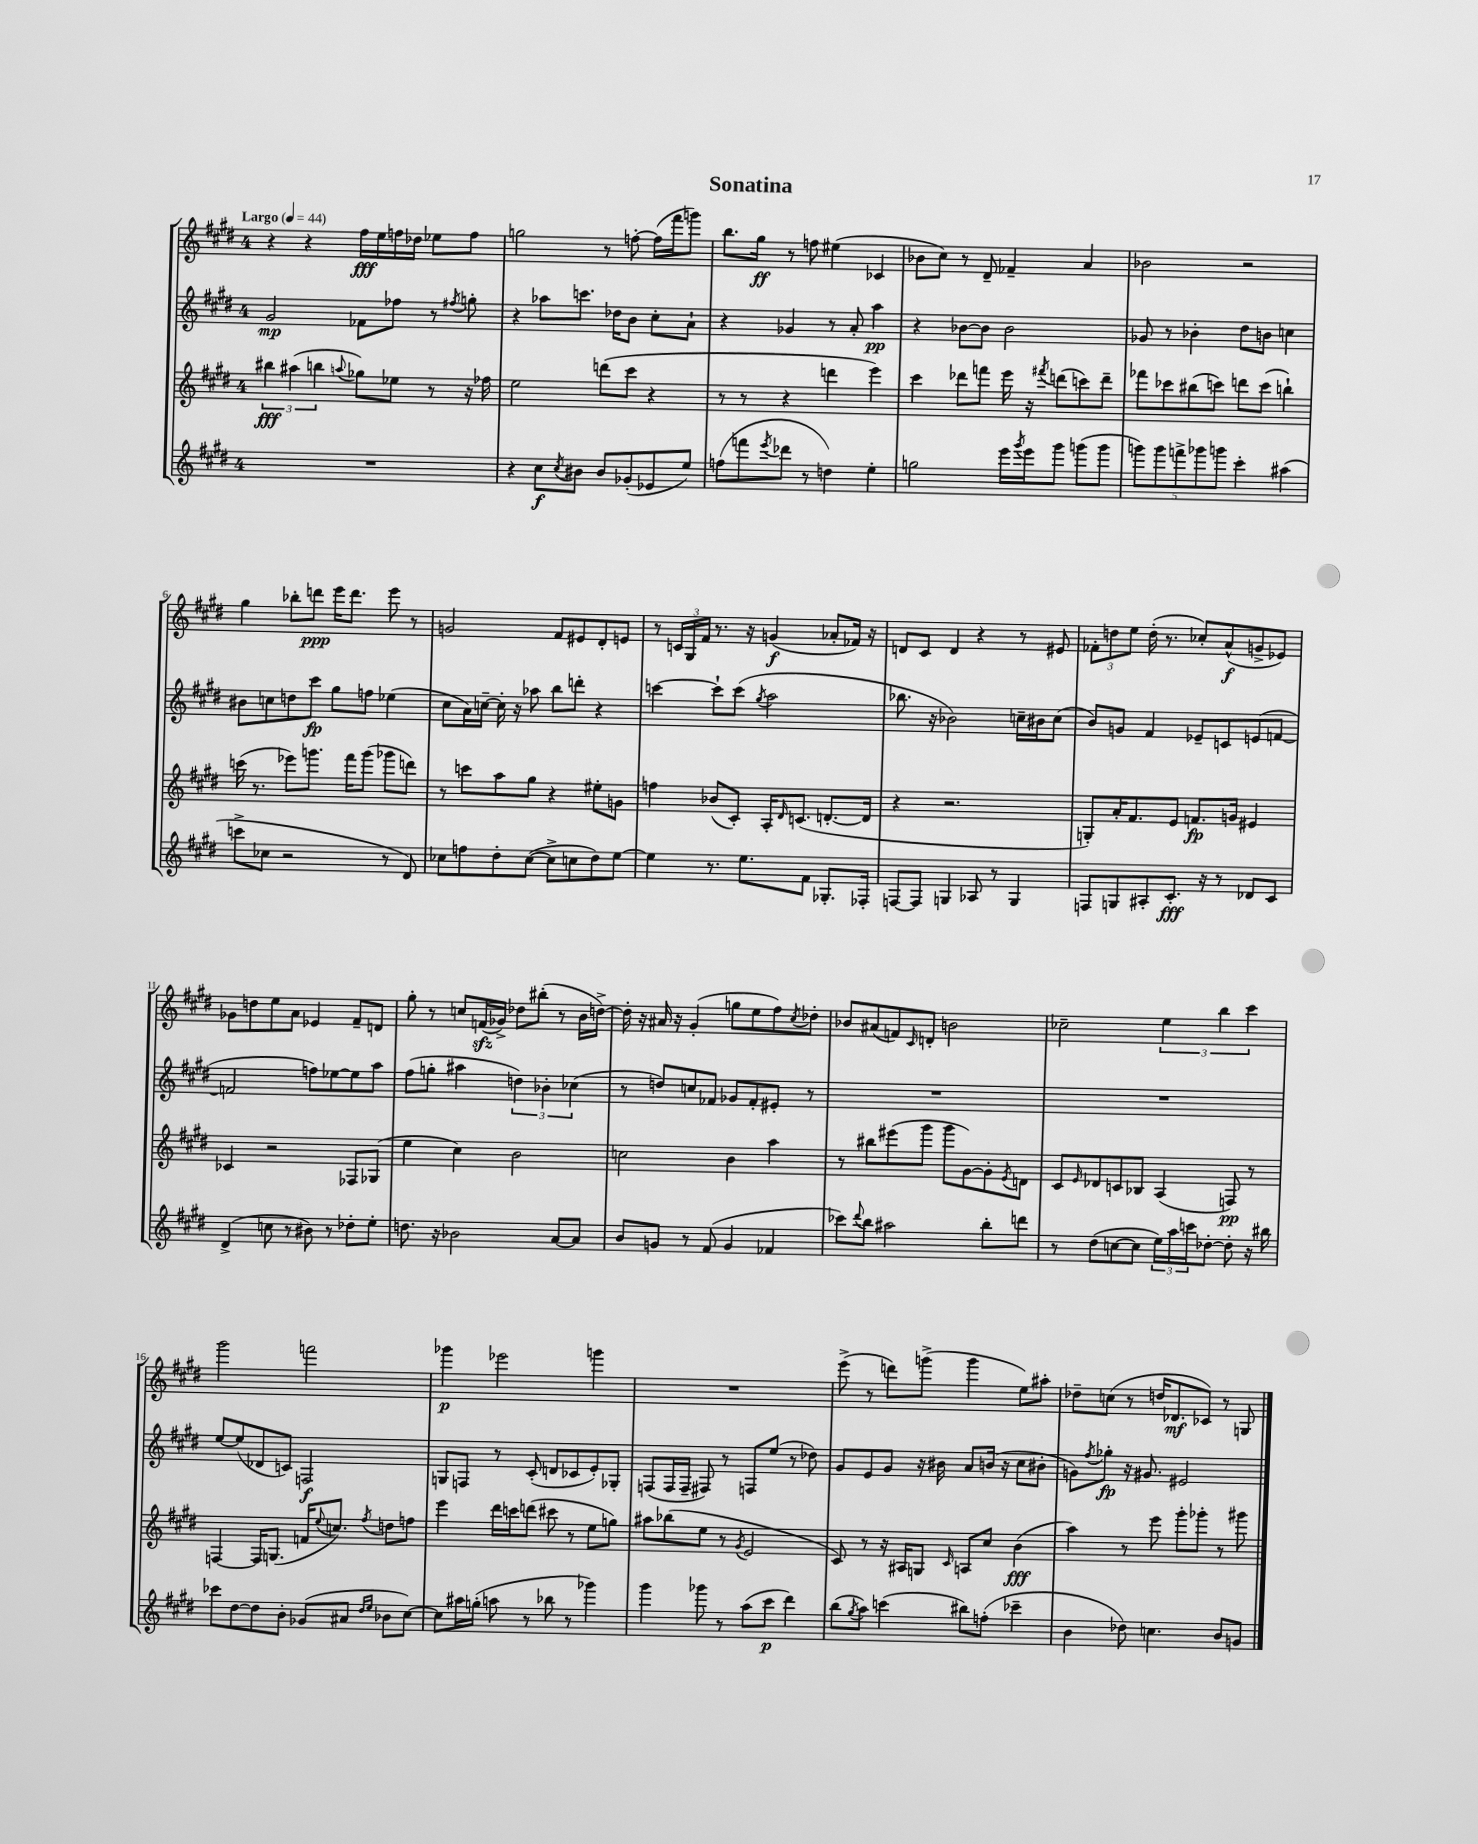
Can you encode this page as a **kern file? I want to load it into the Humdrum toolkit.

**kern	**kern	**kern	**kern
*staff4	*staff3	*staff2	*staff1
*clefG2	*clefG2	*clefG2	*clefG2
*k[f#c#g#d#]	*k[f#c#g#d#]	*k[f#c#g#d#]	*k[f#c#g#d#]
*M4/4	*M4/4	*M4/4	*M4/4
*MM44	*MM44	*MM44	*MM44
1r	6bb#\	2g#/	4r
.	(6aa#\	.	.
.	.	.	4r
.	6bb\	.	.
.	8qqaa/	.	.
.	8gg-\L)	8f-\L	16ff#\LL
.	.	.	16ee\
.	8ee-\J	8ff-\J	16ff\
.	.	.	16dd-\JJ
.	8r	8r	8ee-\L
.	.	8qff#/	.
.	16r	8gg'\	8ff\J
.	16ff-\	.	.
=	=	=	=
4r	2ee\	4r	2gg\
8cc#\L	.	8aa-\L	.
8qcc#/	.	.	.
8b#\J	.	8.ccc\J	.
8b#/L	(8ddd\L	.	8r
.	.	16dd-\LK	.
(8g-'/	8ccc#\J	8b\J	[8ff'\
8e-/	4r	8cc#'\L	(16ff\]LL
.	.	.	16fff#\J
8ee/J)	.	8a`\J	8ggg\J)
=	=	=	=
(8ff\L	8r	4r	8.bb\L
8fff\	8r	.	.
.	.	.	16gg#\Jk
8qeee/	.	.	.
8ddd-\J	4r	4g-/	8r
8r	.	.	8ff\
4dd\)	4ddd\	8r	(4ee#\
.	.	8a'/	.
4ee'\	4eee\)	4aa\	4c-/
=	=	=	=
2gg\	4ccc#\	4r	8b-\L
.	.	.	8cc#\J)
.	8ddd-\L	[8b-\L	8r
.	8fff\J	8b-\]J	8d#~/
16eee\LL	16eee\	2b-\	4f-~/
8qggg#/	.	.	.
16eee\J	16r	.	.
.	8qfff#/	.	.
8ggg#\J	(8ddd\L	.	.
(8ggg\L	8ccc\)	.	4a/
8ggg\J	8ddd~\J	.	.
=	=	=	=
10ggg\L)	8fff-\L	8g-/	2b-\
10ggg\	.	.	.
.	8ccc-\	8r	.
10fff^\	.	.	.
.	(8bb#\	4b-'\	.
10ggg-\	.	.	.
.	8ccc\J)	.	.
10ggg\J	.	.	.
4ccc#'\	8ddd\L	8dd#\L	2r
.	(8ccc\J	8b\J	.
(4aa#\	4bb`\)	4cc\	.
=	=	=	=
8ccc^\L	(16ccc\	8b#\L	4gg#\
.	8.r	.	.
8cc-\J	.	8cc\	.
2r	8eee-\L)	8dd\	8bb-'\L
.	8.ggg\J	8ccc#\J	8ddd\J
.	.	8gg#\L	16eee\LK
.	16fff#\LK	.	8.ddd\J
.	(8ggg\J	8ff\J	.
8r	8ggg-\L	(4ee-\	8eee\
8d#/)	8ddd\J)	.	8r
=	=	=	=
8cc-\L	8r	8cc#\L	2g/
8ff\	8ccc\L	16a\L)	.
.	.	[16cc~\JJ	.
8dd#'\	8aa\	16cc'\]	.
.	.	16r	.
([8cc-\J	8gg#\J	8aa-\	.
8cc-^\]L	4r	8bb\L	8f#/L
8cc\	.	8ddd'\J	8e#/
8dd#\)	8ee#'\L	4r	8d#'/
[8ee\J	8g\J	.	8e/J
=	=	=	=
4ee\]	4ff\	[4ccc\	8r
.	.	.	24c/LL
.	.	.	24G#/
.	.	.	24f#/JJ
8.r	(8b-/L	8ccc`\]L	8.r
.	8c#'/J)	(8ccc\J	.
8.ee\L	.	.	16r
.	.	8qgg#/	.
.	16A'/LK	2aa\	(4g/
.	16qqd#/	.	.
.	(8.c/J	.	.
8f#\J	.	.	.
8.G-'/L	[8.d'/L	.	8a-'/L
.	.	.	16f-/Jk)
16F-'/Jk	16d/]Jk	.	16r
=	=	=	=
[8F/L	4r	8.bb-\	8d/L
8F/]J	.	.	8c#/J
.	.	16r	.
4G/	2.r	2b-\)	4d/
8A-/	.	.	4r
8r	.	.	.
4G/	.	16cc~\LL	8r
.	.	16b#\J	.
.	.	(8cc\J	8e#/
=	=	=	=
8F/L	8G'/L)	8b/L)	12f-'\L
.	.	.	12dd\
8G/	16a'/K	8g/J	.
.	.	.	12ee\J
.	8.f#/	.	.
8A#'/	.	4f#/	(16dd'\
.	.	.	8.r
8.c#'/J	8e/J	.	.
.	8.f/L	8e-~/L	8cc-'/L)
16r	.	.	.
8r	.	8c/	(8a^^/
.	16g/Jk	.	.
8d-/L	4e#/	(8e/	8g^/
8c#/J	.	[8f/J	8e-/J)
=	=	=	=
(4d#^/	4c-/	2f/]	8g-\L
.	.	.	8dd\
8cc\	2r	.	8ee\
8r	.	.	8a\J
8b#\)	.	8ff\L)	4e-/
8r	.	[8ee-\	.
8dd-'\L	8F-/L	8ee-\]	8f#~/L
8ee'\J	(8G-/J	8aa\J	8d/J
=	=	=	=
8.dd\	4ee\	(8ff#\L	8gg#'\
.	.	8gg'\J	8r
16r	.	.	.
2b-\	4cc#\)	4aa#\	8cc/L
.	.	.	(16f/L
.	.	.	16g-^/JJ)
.	2b\	6dd\)	8dd-\L
.	.	.	(8bb#'\J
.	.	6b-'\	.
[8a/L	.	.	8r
.	.	(6cc-\	.
8a/]J	.	.	16b\LL
.	.	.	[16dd^\JJ)
=	=	=	=
8b/L	2cc\	8r	16dd'\]
.	.	.	16r
8g/J	.	8dd/L)	16a#/
.	.	.	16r
8r	.	8cc/	(4g#'/
(8f#/	.	8f-/J	.
4g/	4b\	8g-/L	8gg\L
.	.	8f-'/	8ee\
4f-/	4aa\	8e#'/J	8ff#\)
.	.	.	8qcc#/
.	.	8r	8dd-'\J
=	=	=	=
8ccc-\L)	8r	1r	8b-/L
8qqddd#/	.	.	.
8bb\J	8bb#\L	.	(8a#/
2aa#\	(8eee#\	.	8f/)
.	.	.	16qqc#/
.	8ggg#\J	.	8d'/J
.	8ggg#\L	.	2b\
.	[8g#\)	.	.
8bb'\L	8g#'\]	.	.
.	8qe/	.	.
8ddd\J	8d\J	.	.
=	=	=	=
8r	8c#/L	1r	2cc-~\
.	16qqe/	.	.
(8dd#\L	8d-/	.	.
[8cc\	8c/	.	.
8cc\]J	8B-/J	.	.
24ee\LL)	(4A/	.	6ee\
24aa\	.	.	.
24ccc\J	.	.	.
[8dd-'\J	.	.	.
.	.	.	6bb\
8dd-'\]	8F/)	.	.
.	.	.	6ccc#\
16r	8r	.	.
16bb#\	.	.	.
=	=	=	=
8ccc-\L	[4F/	[8ee/L	2ggg#\
[8dd#\	.	(8ee/]	.
8dd#\]	16F/]LK	8d-/	.
.	(8.G/J	.	.
8b'\J	.	8c/J)	.
(8g-/L	16f/LK	2F/	2fff\
.	8qqee/	.	.
.	8.cc/J)	.	.
8a#/J	.	.	.
16qqdd#/LL	.	.	.
16qqee/JJ	8qff#/	.	.
8b-\L	8dd\L	.	.
[8cc#\J)	8ff\J	.	.
=	=	=	=
8cc#\]L	4eee\	8G/L	4ggg-\
16aa#\L	.	8F/J	.
(16gg'\JJ	.	.	.
8aa\	16ddd#\LL	8r	2eee-\
.	16ccc\J	.	.
8r	(8ddd\J	(8c#'/	.
8bb-\	8ccc#\	8d/L	.
8r	8r	8c-/	.
4ggg-\)	8ee\L	8e'/)	4ggg\
.	8gg\J)	8G-'/J	.
=	=	=	=
4ggg#\	8aa#\L	(8F/L	1r
.	(8bb-\	16F/L	.
.	.	16F~/JJ	.
8ggg-\	8ee\J	8F#/)	.
8r	8r	8r	.
.	8qg#/	.	.
(8aa\L	2e/	8F/L	.
8ccc#\J	.	(8ee/J	.
4ddd#\)	.	8r	.
.	.	8dd-\)	.
=	=	=	=
(8bb\L	8c#/)	8g#/L	(8eee^\
8qgg#/	.	.	.
8aa\J)	8r	8e/	8r
(4ccc\	16r	8g#/J	8ddd\L)
.	16A#/LK	.	.
.	8G/J	16r	(8ggg^\J
.	.	16b#\	.
.	16qqc#/	.	.
8bb#\L)	8A/L	8a/L	4ggg\
(8ff'\J	8cc#/J	(16b/Jk	.
.	.	16r	.
4ccc-~\	(4b\	8cc#\L	8ee\L)
.	.	8b#'\J	8aa#'\J
=	=	=	=
4b\	4aa\)	8g\L)	8dd-~\L
.	.	8qff#/	.
.	.	8gg-'\J	(8cc\J
8dd-\)	8r	16r	8r
.	.	8.g#/	.
4.cc\	8eee\	.	16dd/LK
.	.	.	8.d-/
.	8ggg#'\L	2e#/	.
.	8ggg-'\J	.	8c-/J)
8b/L	8r	.	8r
8g/J	8ggg#\	.	8G/
==	==	==	==
*-	*-	*-	*-
